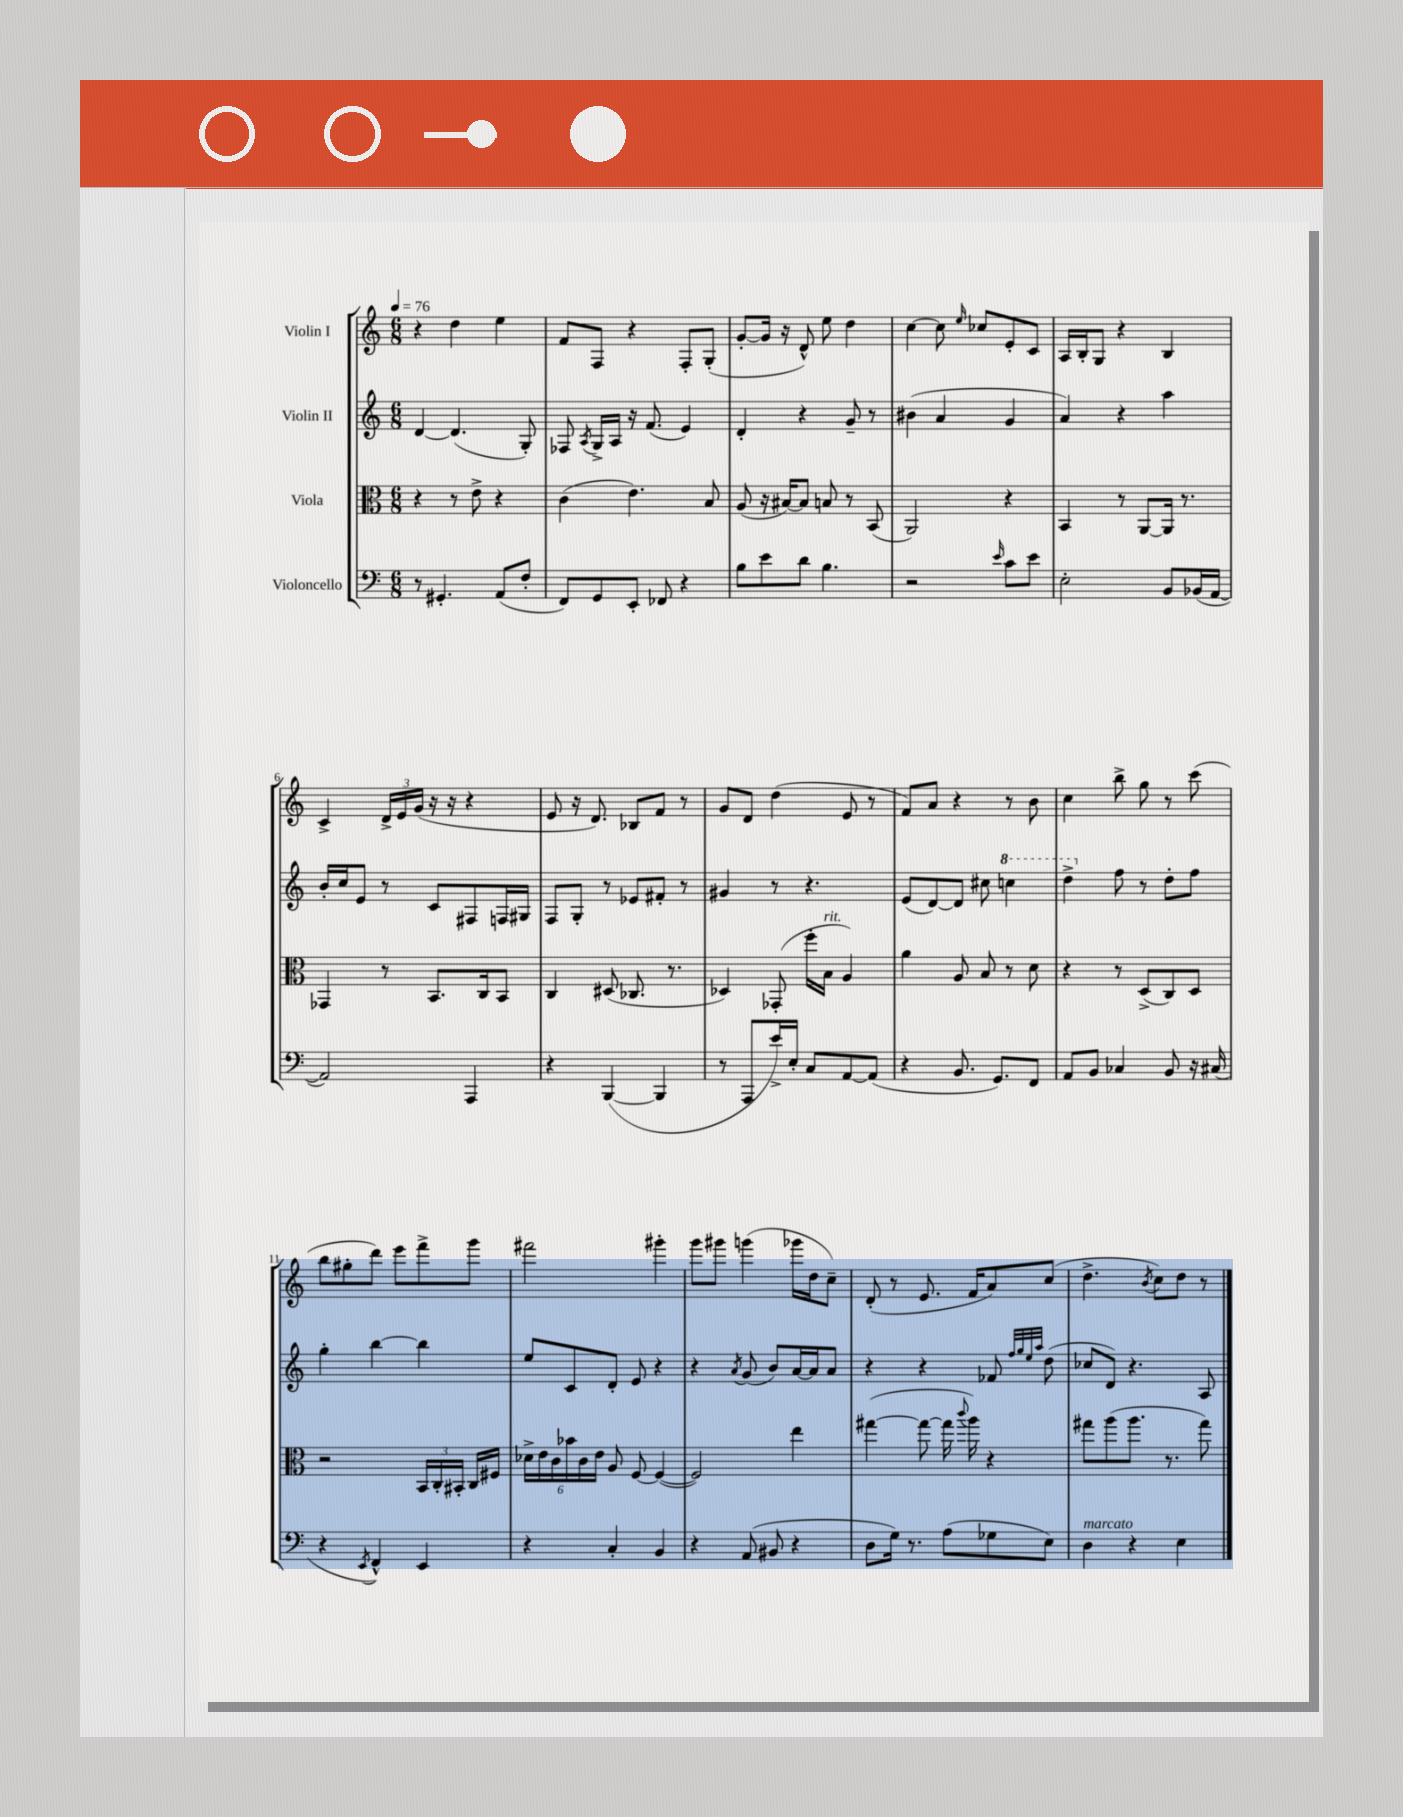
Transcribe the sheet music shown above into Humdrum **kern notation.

**kern	**kern	**kern	**kern
*staff4	*staff3	*staff2	*staff1
*clefF4	*clefC3	*clefG2	*clefG2
*k[]	*k[]	*k[]	*k[]
*M6/8	*M6/8	*M6/8	*M6/8
*MM76	*MM76	*MM76	*MM76
8r	4r	[4d	4r
4.GG#'	.	.	.
.	8r	(4.d]	4dd
.	8e^	.	.
(8AA	4r	.	4ee
8F'	.	8G')	.
=	=	=	=
8FF)	(4c	8F-	8f
.	.	8qA	.
8GG	.	16G^	8F
.	.	16A	.
8EE'	4.e)	16r	4r
.	.	(8.f	.
8FF-	.	.	.
4r	.	4e)	8F'
.	8B	.	(8G'
=	=	=	=
8B	(8A	4d'	[8g'
8e	16r	.	16g]
.	[16B#)	.	16r
8d	8B#]	4r	8d^^)
4.B	8B	.	8ee
.	8r	8g~	4dd
.	(8BB	8r	.
=	=	=	=
2r	2AA)	(4b#	[4cc
.	.	4a	8cc]
.	.	.	16qqee
.	.	.	8cc-
16qqe	.	.	.
8c	4r	4g	8e'
8e	.	.	8c
=	=	=	=
2E'	4BB	4a)	16A
.	.	.	16B'
.	.	.	8G
.	8r	4r	4r
.	[8AA	.	.
8BB	16AA]	4aa	4B
.	8.r	.	.
(16BB-	.	.	.
[16AA	.	.	.
=	=	=	=
2AA])	4GG-	16b'	4c^
.	.	16cc	.
.	.	8e	.
.	8r	8r	24d^
.	.	.	24e
.	.	.	(24g
.	8.BB	8c	16r
.	.	.	16r
4AAA	.	8F#	4r
.	16C	.	.
.	8BB	16F	.
.	.	16G#	.
=	=	=	=
4r	4C	8F	8e
.	.	8G'	16r
.	.	.	8.d)
([4BBB	(8D#	8r	.
.	8.C-	8e-	8B-
4BBB]	.	8f#'	8f
.	8.r	.	.
.	.	8r	8r
=	=	=	=
8r	4D-)	4g#	8g
8AAA	.	.	8d
16e^)	(8GG-'	8r	(4dd
16E'	.	.	.
8C	16ff'	4.r	.
.	16B	.	.
[8AA	4A)	.	8e
(8AA]	.	.	8r
=	=	=	=
4r	4a	(8e	8f)
.	.	[8d)	8a
8.BB	8A	8d]	4r
.	8B	8cc#	.
8.GG)	.	.	.
.	8r	4ccc	8r
8FF	8d	.	8b
=	=	=	=
8AA	4r	4ddd^	4cc
8BB	.	.	.
4C-	8r	8ff	8bb^
.	(8D^	8r	8gg
8BB	8C)	8dd'	8r
16r	8D	8ff	(8ccc
(16C#	.	.	.
=	=	=	=
4r	2r	4gg'	8bb
.	.	.	8gg#'
8qEE	.	.	.
4FF^^)	.	[4bb	8ddd)
.	.	.	8eee
4EE	24BB	4bb]	8fff^
.	24C'	.	.
.	24BB#'	.	.
.	16C	.	8ggg
.	16F#	.	.
=	=	=	=
4r	24d-^	8ee	2fff#
.	24e	.	.
.	24c	.	.
.	24b-	8c	.
.	24c	.	.
.	24e	.	.
4C'	8A	8d'	.
.	[8F	8e	.
4BB	(4F_	4r	4ggg#'
=	=	=	=
4r	2F])	4r	8ggg
.	.	.	8ggg#
.	.	8qa	.
(8AA	.	(8g	(4ggg
8BB#	.	8b)	.
4r	4ee	[16a	16ggg-
.	.	16a]	16dd
.	.	8a	8cc~)
=	=	=	=
8D	([4gg#	4r	(8d'
16G)	.	.	8r
8.r	.	.	.
.	8gg#_	4r	8.e
(8A	16gg#]	.	.
.	8qqccc	.	.
.	16aa)	.	16f
8G-	4r	8f-	8a)
.	.	32qqff	.
.	.	32qqgg	.
.	.	32qqee	.
.	.	32qqaa	.
8E)	.	(8dd	(8cc
=	=	=	=
4D	8gg#	8cc-	4.dd^
.	(8aa	8d)	.
4r	8.aa	4.r	.
.	.	.	8qb
.	.	.	8cc)
.	8.r	.	.
4E	.	.	8dd
.	8gg#)	8A	8r
==	==	==	==
*-	*-	*-	*-
